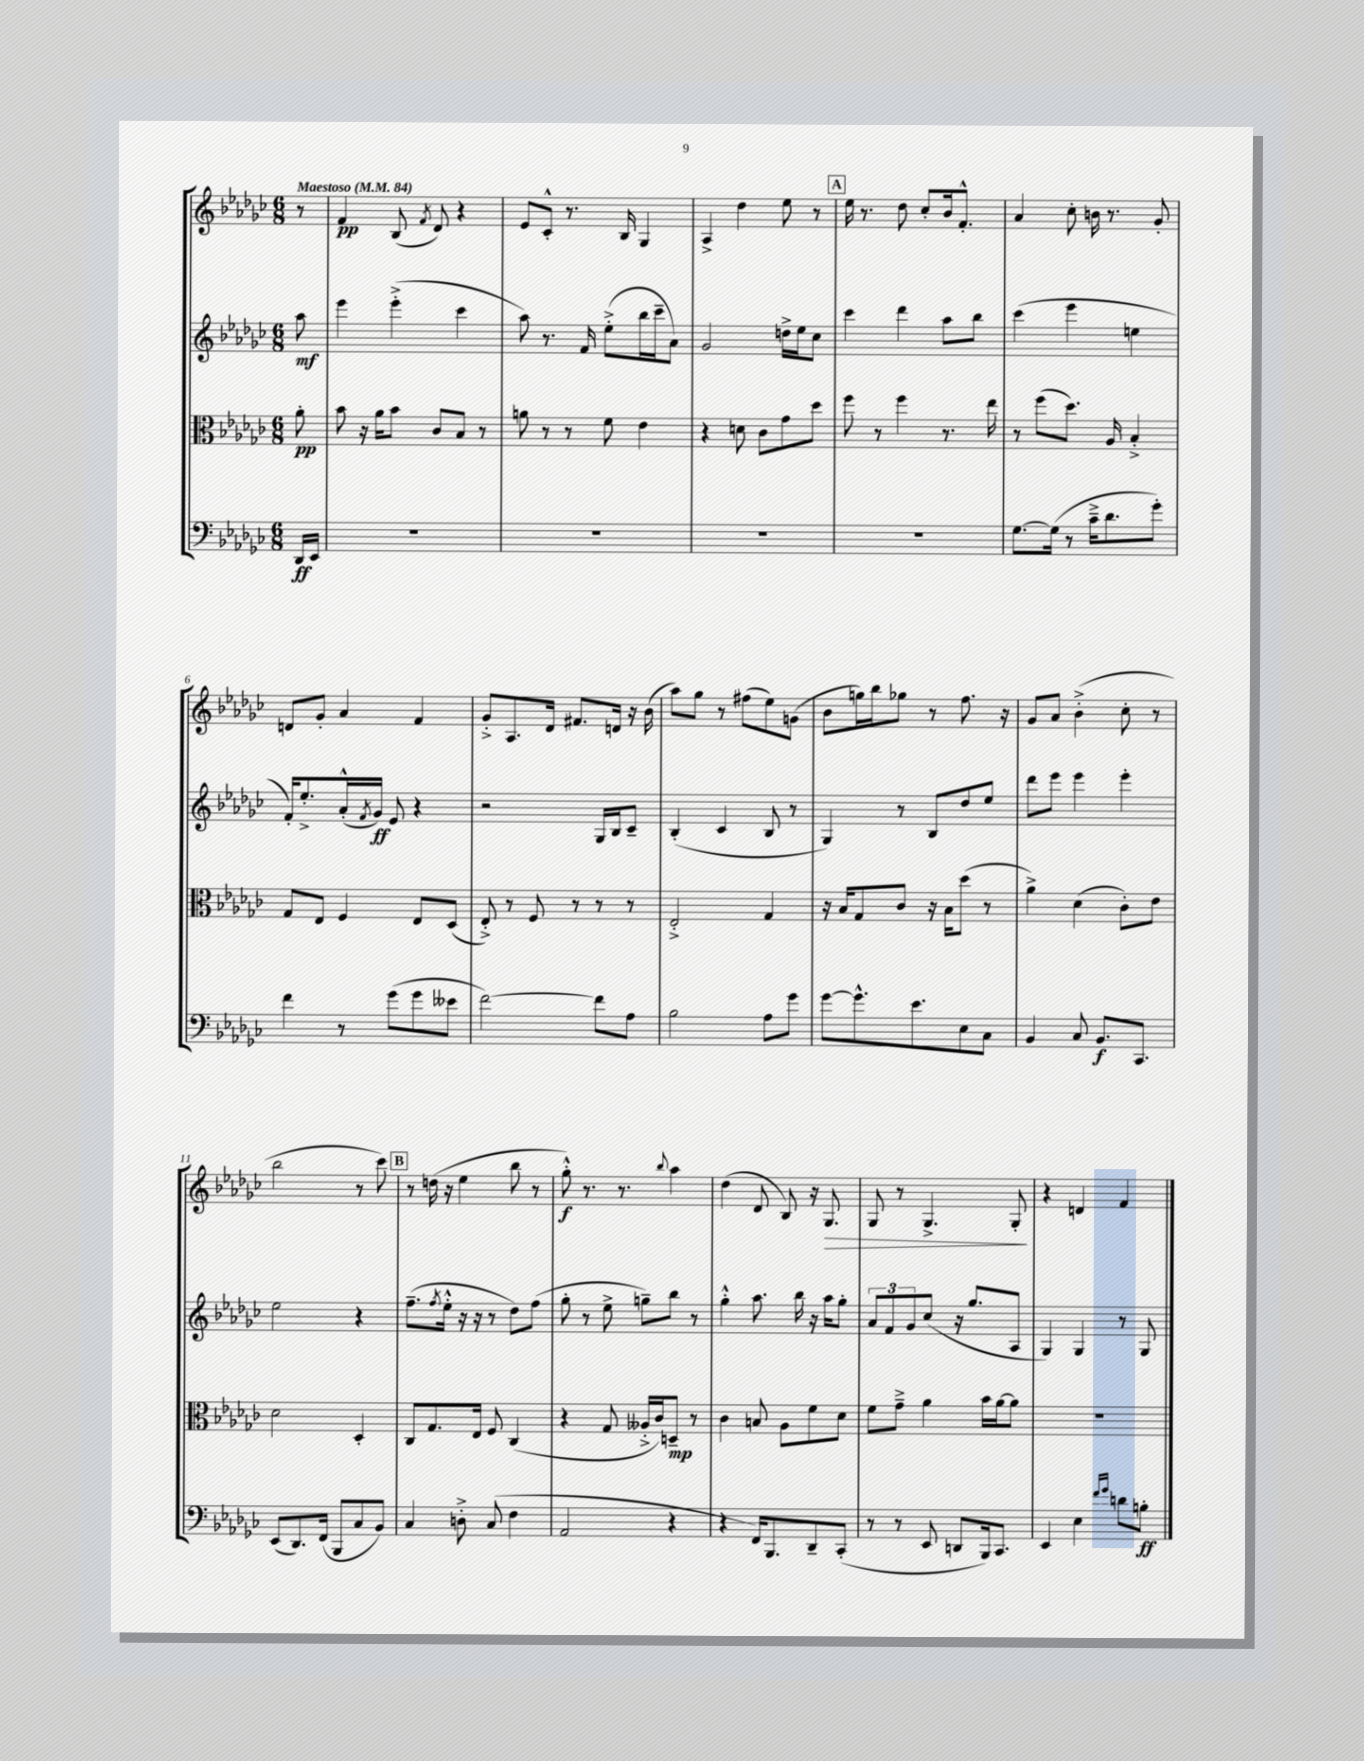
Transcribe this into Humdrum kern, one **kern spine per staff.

**kern	**kern	**kern	**kern
*staff4	*staff3	*staff2	*staff1
*clefF4	*clefC3	*clefG2	*clefG2
*k[b-e-a-d-g-c-]	*k[b-e-a-d-g-c-]	*k[b-e-a-d-g-c-]	*k[b-e-a-d-g-c-]
*M6/8	*M6/8	*M6/8	*M6/8
*MM84	*MM84	*MM84	*MM84
16DD-	8a-'	8aa-	8r
16EE-	.	.	.
=	=	=	=
2.r	8b-	4eee-	4f
.	16r	.	.
.	16a-	.	.
.	8b-	(4eee-'^	(8B-
.	.	.	8qf
.	8c-	.	8d-)
.	8B-	4ccc-	4r
.	8r	.	.
=	=	=	=
2.r	8a	8aa-)	8e-
.	8r	8.r	8c-'^^
.	8r	.	8.r
.	.	16f	.
.	8f	(8ee-'^	.
.	.	.	16B-
.	4e-	16bb-	4G-
.	.	16ccc-~	.
.	.	8a-)	.
=	=	=	=
2.r	4r	2g-	4A-^
.	8d	.	4dd-
.	8c-	.	.
.	8g-	16dd^	8ee-
.	.	16ee-	.
.	8dd-	8cc-	8r
=	=	=	=
2.r	8ff	4ccc-	16ee-
.	.	.	8.r
.	8r	.	.
.	4ff	4ddd-	8dd-
.	.	.	8cc-'
.	8.r	8aa-	16b-
.	.	.	8.f'^^
.	.	8bb-	.
.	16ee-	.	.
=	=	=	=
[8.G-	8r	(4ccc-	4a-
.	(8ff	.	.
(16G-]	.	.	.
8r	8.dd-)	4eee-	8cc-'
16c-~^	.	.	16b
8.d-	16A-	.	8.r
.	4B-'^	4ee	.
8g-')	.	.	8g-'
=	=	=	=
4f	8G-	16f')	8d
.	.	8.ee-'^	.
.	8E-	.	8g-'
8r	4F	(16a-'^^	4a-
.	.	8qf	.
.	.	16g-)	.
(8g-	.	8e-	.
8g-	8E-	4r	4f
8e--	(8D-	.	.
=	=	=	=
[2f)	8E-'^)	2r	8g-'^
.	8r	.	8.A-
.	8F	.	.
.	.	.	16d-
.	8r	.	8.f#
8f]	8r	16G-	.
.	.	16B-	16d
8A-	8r	8c-~	16r
.	.	.	(16b-
=	=	=	=
2B-	2E-'^	(4B-'	8aa-)
.	.	.	8gg-
.	.	4c-	8r
.	.	.	(8ff#
8A-	4G-	8B-	8ee-)
8g-	.	8r	(8g
=	=	=	=
[8g-	16r	4G-)	8b-
.	16B-	.	.
8.g-^^]	8G-	.	16gg)
.	.	.	16bb-
.	8c-	8r	8gg-
8.e-	.	.	.
.	16r	8B-	8r
.	16B-	.	.
8E-	(8dd-	8dd-	8.ff
8C-	8r	8ee-	.
.	.	.	16r
=	=	=	=
4BB-	4a-^)	8ddd-	8g-
.	.	8eee-	8a-
8C-	(4d-	4eee-	(4b-'^
8.BB-	.	.	.
.	8c-')	4eee-'	8cc-'
8.CC-	.	.	.
.	8e-	.	8r
=	=	=	=
(8EE-	2d-	2ee-	2bb-
8.DD-)	.	.	.
(16FF	.	.	.
8BBB-	.	.	.
8C-	4D-'	4r	8r
8BB-)	.	.	8ccc-)
=	=	=	=
4C-	8C-	(8.ff~	8r
.	8.G-	.	(16dd
.	.	8qff	.
.	.	16ee-'^^	16r
8D'^	.	16r	4ee-
.	16E-	16r	.
(8C-	8F	8r	.
4F	(4C-	8dd-)	8bb-
.	.	(8ff	8r
=	=	=	=
2AA-	4r	8gg-'	8gg-'^^)
.	.	8r	8.r
.	8G-	8ee-^	.
.	.	.	8.r
.	16A--'^	8gg~)	.
.	16c-)	.	.
.	.	.	8qqbb-
4r	8D~	8bb-	4aa-
.	8r	8r	.
=	=	=	=
4r	4c-	4gg-'^^	(4dd-
16FF)	8B	8.aa-	8d-
8.BBB-	.	.	.
.	8A-	.	8B-)
.	.	16bb-	.
8DD-~	8f	16r	16r
.	.	16aa-	8.G-
(8CC-'	8d-	8gg-'	.
=	=	=	=
8r	8f	12a-	8G-
.	.	12f	.
8r	8g-~^	.	8r
.	.	12g-	.
8EE-	4a-	(8cc-	4.G-^
8DD	.	16r	.
.	.	8.gg-	.
16BBB-)	16b-	.	.
8.CC-	[16a-	.	.
.	8a-]	8A-	8G-'
=	=	=	=
4EE-	2.r	4G-)	4r
4E-	.	4G-	4d
16qqf	.	.	.
16qqg-	.	.	.
8d	.	8r	4f
8B'	.	8G-	.
==	==	==	==
*-	*-	*-	*-
